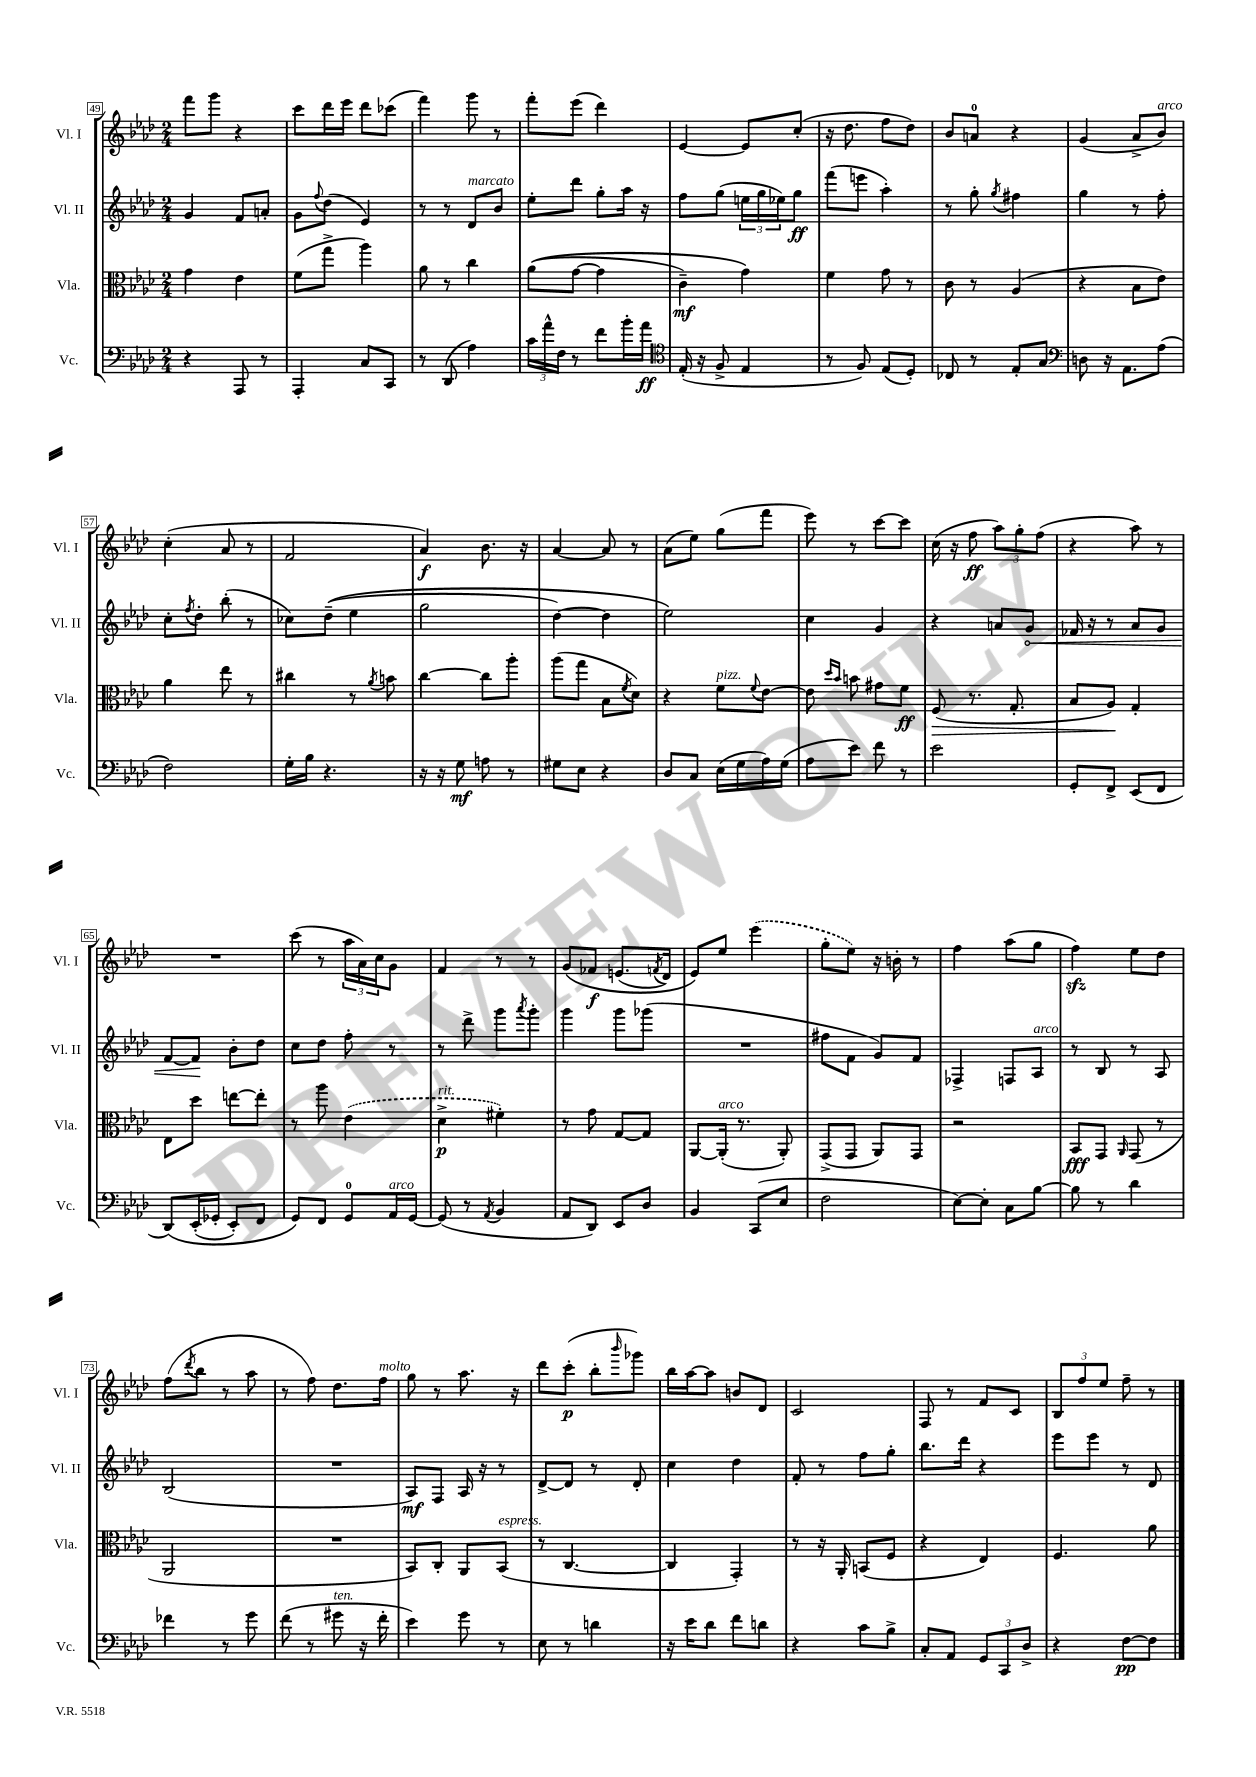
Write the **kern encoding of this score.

**kern	**kern	**kern	**kern
*staff4	*staff3	*staff2	*staff1
*clefF4	*clefC3	*clefG2	*clefG2
*k[b-e-a-d-]	*k[b-e-a-d-]	*k[b-e-a-d-]	*k[b-e-a-d-]
*M2/4	*M2/4	*M2/4	*M2/4
4r	4g	4g	8fff
.	.	.	8ggg
8AAA-	4e-	8f	4r
8r	.	8a'	.
=	=	=	=
4AAA-'	(8f	8g	8ccc
.	.	8qqff	.
.	8gg^	(8dd-	16ddd-
.	.	.	16eee-
8C	4aa-)	4e-)	8ddd-
8CC	.	.	(8ccc-
=	=	=	=
8r	8a-	8r	4fff)
(8DD-	8r	8r	.
4A-)	4cc	8d-	8ggg
.	.	8b-	8r
=	=	=	=
24c	&((8a-	8ee-'	8fff'
24a-^^	.	.	.
24F	.	.	.
8r	[8g	8ddd-	(8eee-
8f	4g]	8gg'	4ddd-)
16b-'	.	16aa-	.
16a-	.	16r	.
=	=	=	=
*clefC4	*	*	*
(16E-'	4c~)	8ff	[4e-
16r	.	.	.
8F^	.	(8gg	.
4E-	4g&)	24ee	8e-]
.	.	24gg	.
.	.	24ee-)	.
.	.	8gg	(8cc'
=	=	=	=
8r	4f	(8fff	16r
.	.	.	8.dd-
8F)	.	8eee	.
(8E-	8g	4aa-')	8ff
8D-')	8r	.	8dd-)
=	=	=	=
8C-	8c	8r	8b-
8r	8r	8gg'	8a
.	.	8qgg	.
8E-'	(4A-	4ff#	4r
8G	.	.	.
=	=	=	=
*clefF4	*	*	*
8D	4r	4gg	(4g
16r	.	.	.
8.AA-	.	.	.
.	8B-	8r	8a-^
(8A-	8e-)	8ff'	8b-)
=	=	=	=
2F)	4a-	8cc'	(4cc'
.	.	8qff	.
.	.	8dd-'	.
.	8ee-	(8bb-'	8a-
.	8r	8r	8r
=	=	=	=
16G'	4cc#	8cc-)	2f
16B-	.	.	.
4.r	.	&((8dd-~	.
.	8r	4ee-	.
.	8qa-	.	.
.	8b	.	.
=	=	=	=
16r	[4cc	2gg	4a-)
16r	.	.	.
8G	.	.	.
8A	8cc]	.	8.b-
8r	8aa-'	.	.
.	.	.	16r
=	=	=	=
8G#	(8aa-	[4dd-)	[4a-
8E-	8gg	.	.
4r	8B-	4dd-]	8a-]
.	8qf	.	.
.	8d-)	.	8r
=	=	=	=
8D-	4r	2ee-&)	(8a-
8C	.	.	8ee-)
(16E-	8f	.	(8gg
16G	.	.	.
.	8qqf	.	.
16A-)	[8e-	.	8fff
(16G	.	.	.
=	=	=	=
8A-	8e-]	4cc	8eee-)
.	16qqdd-	.	.
.	16qqb-	.	.
8e-)	8b	.	8r
8f	8g#	4g	[8ccc
8r	8f	.	8ccc]
=	=	=	=
2e-	(8F	4r	(16cc
.	.	.	16r
.	8.r	.	8ff
.	.	8a	12aa-)
.	8.G'	.	.
.	.	.	12gg'
.	.	8g	.
.	.	.	(12ff
=	=	=	=
8GG'	8B-	16f-	4r
.	.	16r	.
8FF^	8A-)	8r	.
(8EE-	4G'	8a-	8aa-)
8FF	.	8g	8r
=	=	=	=
&(8DD-)	8E-	[8f	2r
(16EE-'	8dd-	8f]	.
16GG-'	.	.	.
8EE-')	[8ee	8b-'	.
8FF	8ee']	8dd-	.
=	=	=	=
8GG&)	8r	8cc	(8ccc
8FF	8aa-	8dd-	8r
8GG	(4e-	8ff'	24aa-
.	.	.	24a-)
.	.	.	24cc
16AA-	.	8r	8g
[16GG	.	.	.
=	=	=	=
(8GG]	4d-^	8r	4f
8r	.	8ddd-^	.
8qAA-	.	.	.
4BB-	4f#')	8ggg	8r
.	.	8qaaa-	.
.	.	8ggg'	8r
=	=	=	=
8AA-	8r	4ggg	&(8g
8DD-)	8g	.	8f-
8EE-	[8G	8ggg	(8.e
8D-	8G]	(8ggg-	.
.	.	.	8qf
.	.	.	16d-)
=	=	=	=
4BB-	[8AA-	2r	8e-&)
.	(16AA-']	.	8ee-
.	8.r	.	.
(8CC	.	.	(4eee-
8E-	8AA-')	.	.
=	=	=	=
2F	(8GG^	8ff#	8gg'
.	8GG	8f	8ee-)
.	8AA-)	8g)	16r
.	.	.	16b'
.	8GG	8f	8r
=	=	=	=
[8E-)	2r	4F-^	4ff
8E-']	.	.	.
8C	.	8F	(8aa-
[8B-	.	8A-	8gg
=	=	=	=
8B-]	8BB-	8r	4ff)
8r	8GG	8B-	.
.	16qqAA-	.	.
4d-	(8GG	8r	8ee-
.	8r	8A-	8dd-
=	=	=	=
4f-	2AA-	(2B-	(8ff
.	.	.	8qddd-
.	.	.	8bb-
8r	.	.	8r
8g	.	.	8aa-
=	=	=	=
(8f	2r	2r	8r
8r	.	.	8ff)
8g#	.	.	8.dd-
16r	.	.	.
16f'	.	.	16ff
=	=	=	=
4e-)	8BB-)	8A-)	8gg
.	8C'	8F	8r
8g	8AA-	16A-	8.aa-
.	.	16r	.
8r	(8BB-	8r	.
.	.	.	16r
=	=	=	=
8E-	8r	[8d-^	8ddd-
8r	[4.C	8d-]	(8ccc'
4d	.	8r	8bb-'
.	.	.	16qqbbb-
.	.	8d-'	8ggg-)
=	=	=	=
16r	4C]	4cc	16bb-
16e-	.	.	[16aa-
8d-	.	.	8aa-]
8f	4GG')	4dd-	8b
8d	.	.	8d-
=	=	=	=
4r	8r	8f'	2c
.	16r	8r	.
.	16AA-'	.	.
8c	(8BB	8ff	.
8B-^	8F	8gg'	.
=	=	=	=
8C'	4r	8.bb-	8F
8AA-	.	.	8r
.	.	16ddd-	.
12GG	4E-)	4r	8f
12CC	.	.	.
.	.	.	8c
12D-^	.	.	.
=	=	=	=
4r	4.F	8eee-	12B-
.	.	.	12ff
.	.	8eee-	.
.	.	.	12ee-
[8F	.	8r	8ff~
8F]	8a-	8d-	8r
==	==	==	==
*-	*-	*-	*-
